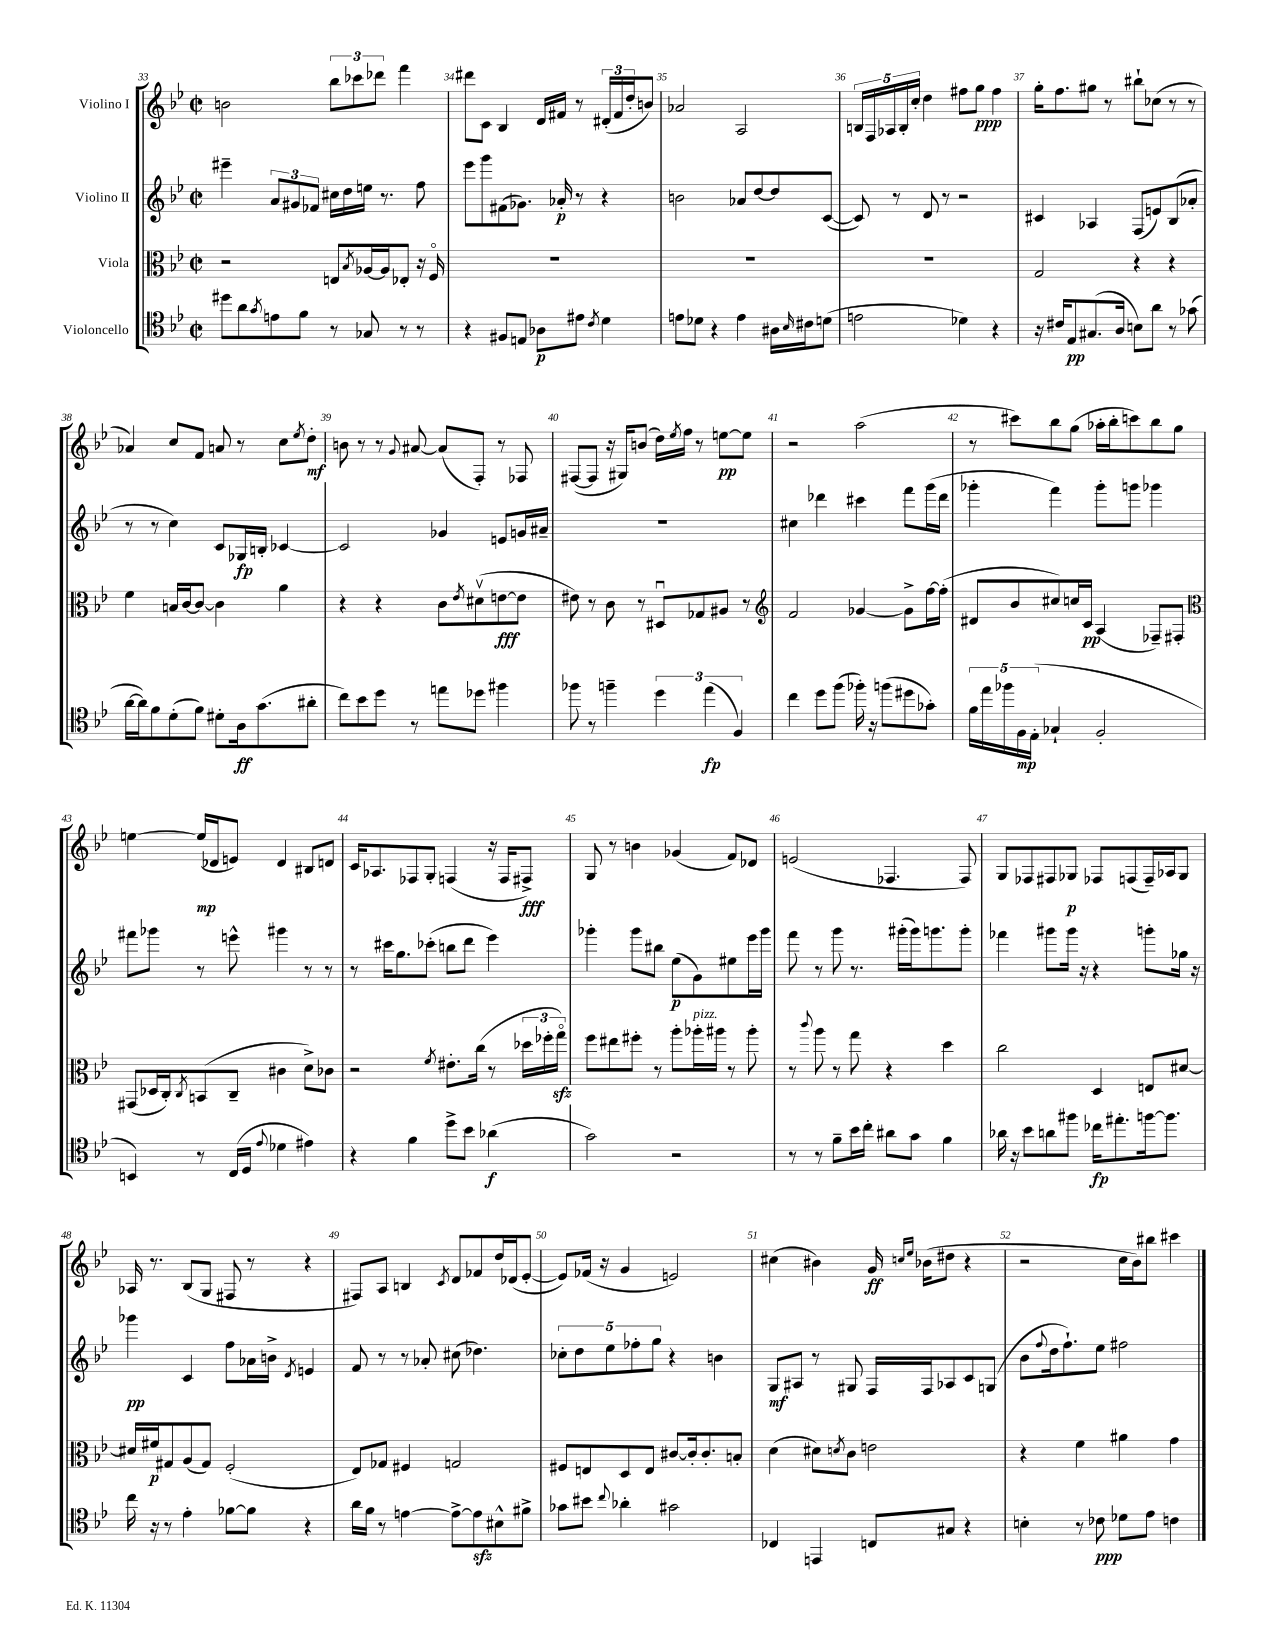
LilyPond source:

<<
\new StaffGroup <<
\new Staff = "s0" \with { instrumentName = "Violino I" } {
    \clef treble \key bes \major \defaultTimeSignature \time 2/2
    b'2 \tuplet 3/2 { bes''8 ces'''8 des'''8 } f'''4 |
    dis'''8 c'8 bes4 d'16 fis'16 r8 \tuplet 3/2 { dis'16-.( fis'16 d''16-. } b'8) |
    aes'2 a2 |
    \tuplet 5/4 { b16 f16 aes16 b16-. c''16-. } d''4 fis''8 g''8\ppp fis''4 |
    g''16-. f''8. gis''8 r8 bis''8-! ces''8( r8 r8 |
    aes'4) c''8 f'8 a'8 r8 c''8 \acciaccatura { ees''8 } d''8-.\mf |
    b'8 r8 r8 \appoggiatura { g'8 } ais'8~ ais'8( f8-.) r8 fes8 |
    fis8~( fis8 r16 gis16) b'8( d''16) \acciaccatura { ees''8 } f''16 r8 e''8~\pp e''8 |
    r2 a''2( |
    r8 cis'''8) bes''8 g''8( aes''16-. bes''16-. c'''8) bes''8 g''8 |
    e''4~ e''16\mp( des'16 e'8) des'4 bis8 d'8 |
    c'16 aes8. fes8 g8-. f4( r16 f16 fis8->\fff) |
    g8 r8 b'4 ges'4( f'8) des'8 |
    e'2( fes4. fes8) |
    g8 fes8 fis8 ges8\p fes8 f8( f16--) aes16 ges8 |
    aes16 r8. bes8( g8 fis8 r8 r4 |
    fis8) a8 b4 \acciaccatura { c'8 } d'8 fes'8 d''16 des'16( ees'8~-. |
    ees'8) fes'16( r16 g'4 e'2) |
    cis''4( bis'4) g'16\ff \grace { c''16 ees''16 } bes'16( dis''8 r4 |
    r2 c''16 bes'16) bis''8 cis'''4 \bar "|." |
}
\new Staff = "s1" \with { instrumentName = "Violino II" } {
    \clef treble \key bes \major \defaultTimeSignature \time 2/2
    eis'''4-- \tuplet 3/2 { a'8 gis'8 fes'8 } cis''16 d''16 e''16 r8. f''8 |
    ees'''8 g'''8 fis'8( ges'8.) aes'16-.\p r8 r4 |
    b'2 aes'8 d''8~ d''8 c'8~( |
    c'8) r8 d'8 r8 r2 |
    cis'4 aes4 f8( e'8) bes8( aes'8-. |
    r8 r8 c''4) c'8 ges16\fp b16-. ces'4~ |
    ces'2 ges'4 e'8 g'16 ais'16-- |
    R1 |
    cis''4 des'''4 cis'''4 f'''8 g'''16( des'''16 |
    ges'''4-. f'''4) ges'''8-. g'''8 ges'''4 |
    fis'''8 ges'''8 r8 e'''8-^ gis'''4 r8 r8 |
    r8 cis'''16 g''8. ces'''8-.( b''8 d'''8 ees'''4) |
    ges'''4-. ges'''8 bis''8 ees''8\p( g'8) eis''8 ees'''16 ges'''16 |
    f'''8 r8 g'''8 r8. gis'''16-.( gis'''16) g'''8. g'''8-. |
    fes'''4 gis'''8 gis'''16 r16 r4 g'''8-. ges''16 r16 |
    ges'''4\pp c'4 f''8 aes'16 b'16-> \acciaccatura { d'8 } e'4 |
    f'8 r8 r8 aes'8-. cis''8( des''4.) |
    \tuplet 5/4 { ces''8-. d''8 ees''8 fes''8-. g''8 } r4 b'4 |
    g8\mf ais8 r8 gis8 f16 f16 aes8 c'8 g8( |
    bes'8 \appoggiatura { f''8 } d''16 f''8.-!) ees''8 fis''2 \bar "|." |
}
\new Staff = "s2" \with { instrumentName = "Viola" } {
    \clef alto \key bes \major \defaultTimeSignature \time 2/2
    r2 e8 \acciaccatura { bes8 } aes16~ aes16 ees8-. r16 f16\flageolet |
    R1 |
    R1 |
    R1 |
    g2 r4 r4 |
    f'4 b16 c'16~ c'8~ c'4 a'4 |
    r4 r4 c'8 \acciaccatura { ees'8 } dis'8\upbow( e'8~\fff e'8 |
    eis'8) r8 c'8 r8 dis8\downbow ges8 ais8 r8 |
    \clef treble f'2 ges'4~ ges'8-> f''16~ f''16-.( |
    dis'8 bes'8 cis''8) c''16 c'16\pp a4( fes8--) fis8-. |
    \clef alto gis,8( des16 c16-.) \acciaccatura { c8 } b,8( c8-- cis'4 d'8->) ces'8 |
    r2 \acciaccatura { f'8 } eis'8.-. c''16( r8 \tuplet 3/2 { des''16 fes''16-. g''16\flageolet\sfz) } |
    f''8 eis''8 fis''8-. r8 a''8-. aes''16-.^\markup { \italic "pizz." } ais''16 r8 ais''8-. |
    r8 \appoggiatura { c'''8 } a''8 r8 g''8 r4 d''4 |
    c''2 d4 e8 dis'8~ |
    dis'16 fis'16\p gis8 a8( gis8) f2-.( |
    ees8) ges8 fis4 g2 |
    fis8 e8 d8 e8 cis'8~ cis'16-. cis'8.-. b8-. |
    d'4( dis'8) \acciaccatura { d'8 } c'8 e'2 |
    r4 f'4 ais'4 g'4 \bar "|." |
}
\new Staff = "s3" \with { instrumentName = "Violoncello" } {
    \clef tenor \key bes \major \defaultTimeSignature \time 2/2
    dis''8 a'8 \acciaccatura { g'8 } e'8 f'8 r8 ges8 r8 r8 |
    r4 fis8 e8 aes8\p eis'8 \acciaccatura { c'8 } d'4 |
    e'8 des'8 r4 e'4 ais16 \grace { bes16 } cis'16 d'8( |
    e'2 des'4) r4 |
    r16 cis'16 ees8\pp gis8.( a16 b8) a'8 r8 ges'8( |
    a'16~ a'16) f'8 d'8-.( f'8) dis'8-. a16\ff g'8.( ais'8-. |
    c''8) bes'8 d''8 r8 e''8 des''8 fis''4 |
    fes''8 r8 f''4-- \tuplet 3/2 { d''4 ees''4\fp( f4) } |
    c''4 d''8 f''8( fes''16-.) r16 f''8( dis''8 ges'8-.) |
    \tuplet 5/4 { f'16 ees''16 fes''16 f16\mp ees16-.( } ges4-! f2-. |
    b,4) r8 c16( d16 \appoggiatura { ees'8 } des'4 eis'4) |
    r4 f'4 d''8-> bes'8 aes'4\f( |
    g'2) r2 |
    r8 r8 f'8-- bes'16 c''16-. ais'8 g'8 f'4 |
    aes'16 r16 bes'8 a'8 fis''8 ces''16\fp eis''8.-. f''16~ f''8. |
    c''16 r16 r8 ees'4-. fes'8~ fes'8 r4 |
    a'16 f'16 r8 e'4~ e'8~-> e'8\sfz bis8-^ fis'8-> |
    ges'8 bis'8 \appoggiatura { c''8 } aes'4-. gis'2 |
    ces4 e,4 c8 gis8 r4 |
    b4-. r8 ces'8\ppp des'8 ees'8 c'4 \bar "|." |
}
>>
>>
\layout { \context { \Score currentBarNumber = #33 \override BarNumber.break-visibility = ##(#f #t #t) barNumberVisibility = #all-bar-numbers-visible } }
